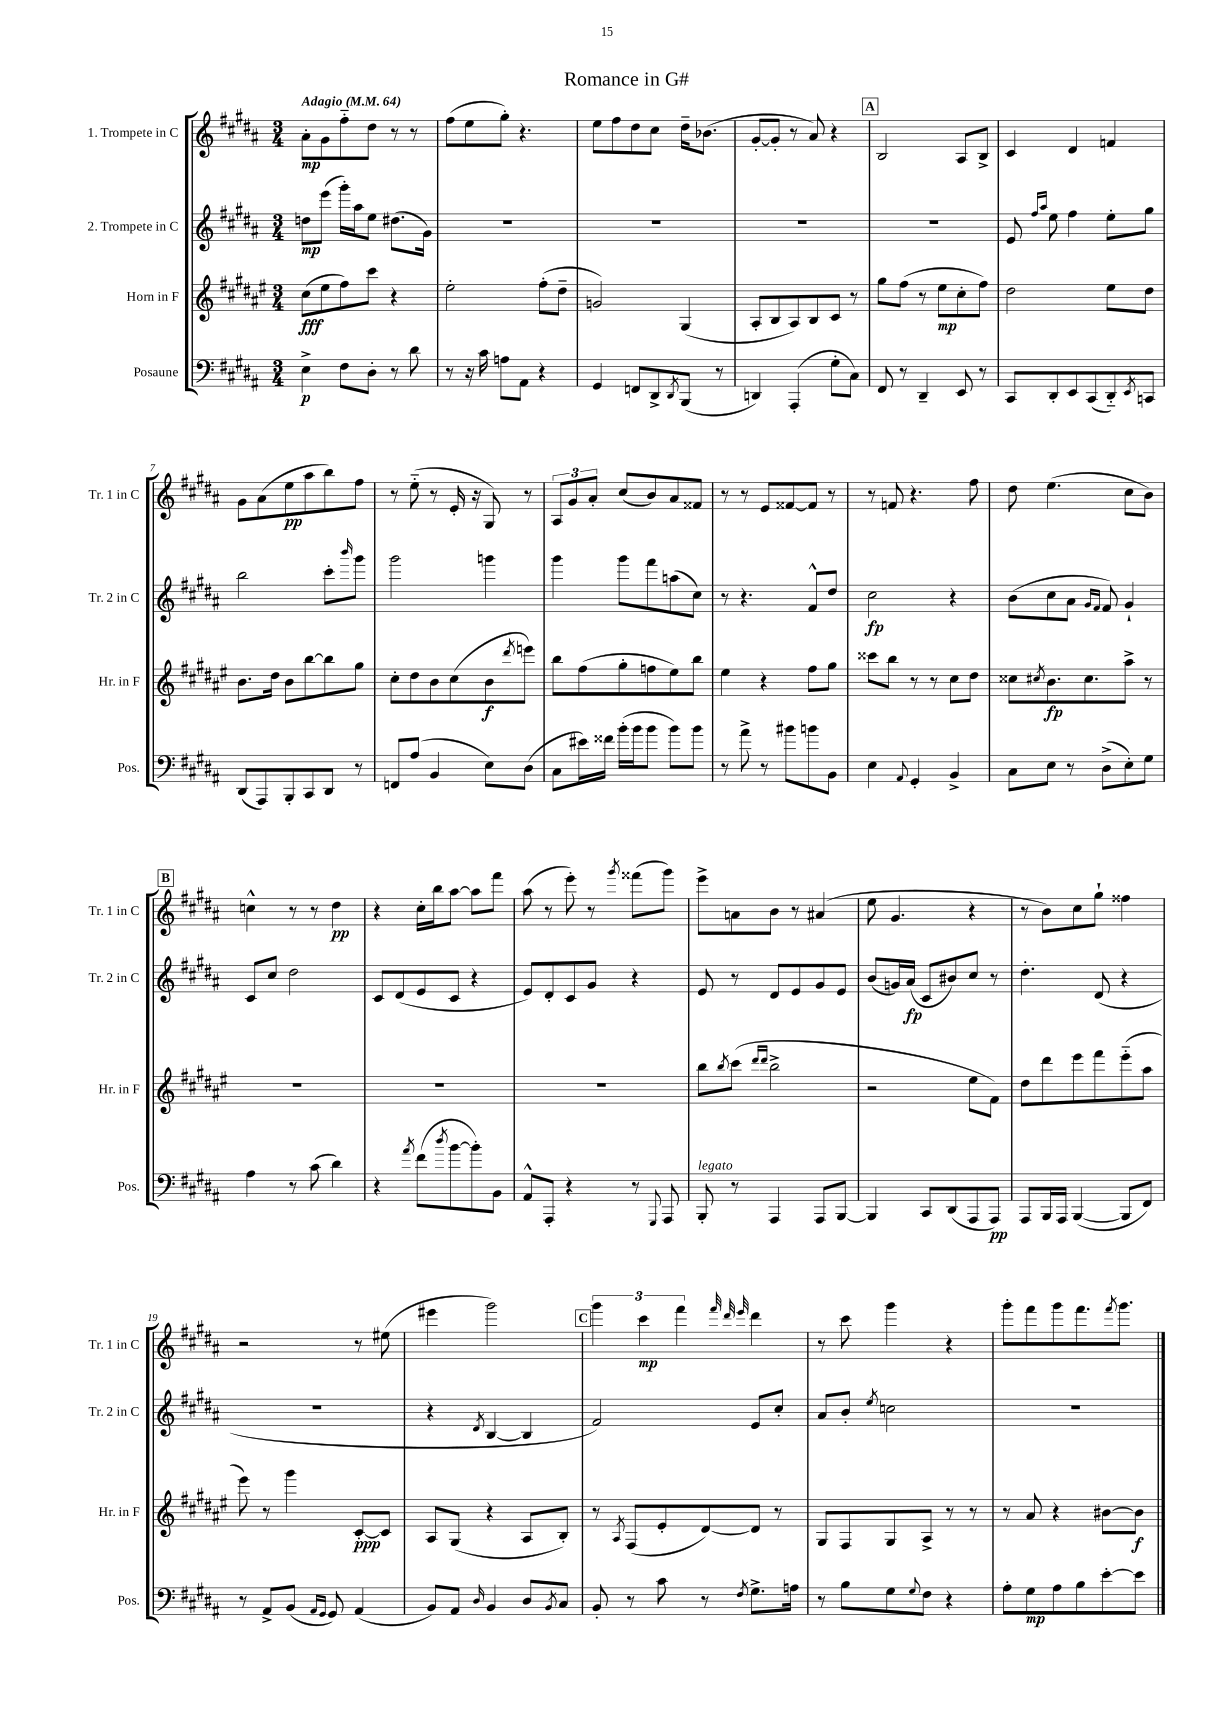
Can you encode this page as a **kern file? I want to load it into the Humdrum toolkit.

**kern	**dynam	**kern	**dynam	**kern	**dynam	**kern	**dynam
*part4	*part4	*part3	*part3	*part2	*part2	*part1	*part1
*staff4	*staff4	*staff3	*staff3	*staff2	*staff2	*staff1	*staff1
*I"Posaune	*	*I"Horn in F	*	*I"2. Trompete in C	*	*I"1. Trompete in C	*
*I'Pos.	*	*I'Hr. in F	*	*I'Tr. 2 in C	*	*I'Tr. 1 in C	*
*clefF4	*	*clefG2	*	*clefG2	*	*clefG2	*
*k[f#c#g#d#a#]	*	*k[f#c#g#d#a#e#]	*	*k[f#c#g#d#a#]	*	*k[f#c#g#d#a#]	*
*M3/4	*	*M3/4	*	*M3/4	*	*M3/4	*
*MM64	*	*MM64	*	*MM64	*	*MM64	*
=1	=1	=1	=1	=1	=1	=1	=1
!	!	!	!	!	!	!LO:TX:a:B:t=Adagio	!
4E^\	p	(8cc#\L	fff	8ddn\L	mp	8a#'\L	mp
.	.	8ee#\	.	(8eee\J	.	8g#\	.
8F#\L	.	8ff#\)	.	16ggg#'\LL)	.	8ff#\	.
.	.	.	.	16aa#\J	.	.	.
8D#'\J	.	8ccc#\J	.	8ee\J	.	8dd#\J	.
8r	.	4r	.	(8.dd#X\L	.	8r	.
8d#\	.	.	.	.	.	8r	.
.	.	.	.	16g#\Jk)	.	.	.
=2	=2	=2	=2	=2	=2	=2	=2
8r	.	2ee#'\	.	2.r	.	(8ff#\L	.
16r	.	.	.	.	.	8ee\	.
16c#\	.	.	.	.	.	.	.
8An\L	.	.	.	.	.	8gg#'\J)	.
8AA#\J	.	.	.	.	.	4.r	.
4r	.	(8ff#'\L	.	.	.	.	.
.	.	8dd#~\J	.	.	.	.	.
=3	=3	=3	=3	=3	=3	=3	=3
4GG#/	.	2gn/)	.	2.r	.	8ee\L	.
.	.	.	.	.	.	8ff#\	.
8FFn/L	.	.	.	.	.	8dd#\	.
8DD#^/	.	.	.	.	.	8cc#\J	.
8qDD#/	.	.	.	.	.	.	.
(8BBB/J	.	(4G#/	.	.	.	16dd#~\KL	.
.	.	.	.	.	.	(8.b-X\J	.
8r	.	.	.	.	.	.	.
=4	=4	=4	=4	=4	=4	=4	=4
4DDn/)	.	8A#'/L	.	2.r	.	[8g#'/L	.
.	.	8B/	.	.	.	8g#'/J]	.
(4AAA#'/	.	8A#/)	.	.	.	8r	.
.	.	8B/	.	.	.	8a#/)	.
8G#'\L	.	8c#/J	.	.	.	4r	.
8C#\J)	.	8r	.	.	.	.	.
!!LO:REH:place=s1:t=A
=5	=5	=5	=5	=5	=5	=5	=5
8FF#/	.	8gg#\L	.	2.r	.	2B/	.
8r	.	(8ff#\J	.	.	.	.	.
4DD#~/	.	8r	.	.	.	.	.
.	.	8ee#\L	mp	.	.	.	.
8EE/	.	8cc#'\	.	.	.	8A#/L	.
8r	.	8ff#\J)	.	.	.	8B^/J	.
=6	=6	=6	=6	=6	=6	=6	=6
8CC#/L	.	2dd#\	.	8e/	.	4c#/	.
.	.	.	.	16qqff#/LL	.	.	.
.	.	.	.	16qqaa#/JJ	.	.	.
8DD#'/	.	.	.	8ee\	.	.	.
8EE/	.	.	.	4ff#\	.	4d#/	.
(8CC#/	.	.	.	.	.	.	.
8DD#/)	.	8ee#\L	.	8ee'\L	.	4fn/	.
8qEE/	.	.	.	.	.	.	.
8CCn/J	.	8dd#\J	.	8gg#\J	.	.	.
!!LO:LB:g=z
=7	=7	=7	=7	=7	=7	=7	=7
(8DD#/L	.	8.b\L	.	2bb\	.	8g#\L	.
8AAA#/)	.	.	.	.	.	(8a#\	.
.	.	16dd#\Jk	.	.	.	.	.
8BBB'/	.	8b\L	.	.	.	8ee\	pp
8CC#/	.	[8bb\	.	.	.	8aa#\	.
8DD#/J	.	8bb\]	.	8ccc#'\L	.	8bb\)	.
.	.	.	.	16qqbbb/	.	.	.
8r	.	8gg#\J	.	8ggg#\J	.	8ff#\J	.
=8	=8	=8	=8	=8	=8	=8	=8
8FFn/L	.	8cc#'\L	.	2ggg#\	.	8r	.
(8A#/J	.	8dd#\	.	.	.	(8ee\	.
4BB/	.	8b\	.	.	.	8r	.
.	.	(8cc#\	.	.	.	16e'/	.
.	.	.	.	.	.	16r	.
8E\L)	.	8b\	f	4gggn\	.	8G#/)	.
.	.	8qddd#/	.	.	.	.	.
(8D#\J	.	8eeen\J)	.	.	.	8r	.
=9	=9	=9	=9	=9	=9	=9	=9
8C#\L	.	8bb\L	.	4ggg#\	.	12A#/L	.
.	.	.	.	.	.	12g#/	.
16e#X\L)	.	(8ff#\	.	.	.	.	.
.	.	.	.	.	.	12a#'/J	.
16f##X\JJ	.	.	.	.	.	.	.
(16b'\LL	.	8gg#'\	.	8ggg#\L	.	(8cc#/L	.
16b\J	.	.	.	.	.	.	.
8b\J	.	8ffn\	.	8fff#\	.	8b/)	.
8b\L)	.	8ee#\)	.	(8aan\	.	8a#/	.
8b\J	.	8bb\J	.	8cc#\J)	.	8f##X/J	.
=10	=10	=10	=10	=10	=10	=10	=10
8r	.	4ee#\	.	8r	.	8r	.
8a#^\	.	.	.	4.r	.	8r	.
8r	.	4r	.	.	.	8e/L	.
8b#X\L	.	.	.	.	.	[8f##X/	.
8bn\	.	8ff#\L	.	8f#^^/L	.	8f##/J]	.
8BB\J	.	8gg#\J	.	8dd#/J	.	8r	.
=11	=11	=11	=11	=11	=11	=11	=11
4E\	.	8ccc##X\L	.	2cc#\	fp	8r	.
.	.	8bb\J	.	.	.	8fn/	.
8qqAA#/	.	.	.	.	.	.	.
4GG#'/	.	8r	.	.	.	4.r	.
.	.	8r	.	.	.	.	.
4BB^/	.	8cc#\L	.	4r	.	.	.
.	.	8dd#\J	.	.	.	8ff#\	.
=12	=12	=12	=12	=12	=12	=12	=12
8C#\L	.	8cc##X\L	.	(8b\L	.	8dd#\	.
.	.	8qcc#X/	.	.	.	.	.
8E\J	.	8.b\	fp	8cc#\	.	(4.ee\	.
8r	.	.	.	8a#\J	.	.	.
.	.	8.cc#\	.	.	.	.	.
.	.	.	.	16qqg#/LL	.	.	.
.	.	.	.	16qqf#/JJ	.	.	.
(8D#^\L	.	.	.	8f#/)	.	.	.
8E'\)	.	8aa#^\J	.	4g#`/	.	8cc#\L	.
8G#\J	.	8r	.	.	.	8b\J)	.
!!LO:LB:g=z
!!LO:REH:place=s1:t=B
=13	=13	=13	=13	=13	=13	=13	=13
4A#\	.	2.r	.	8c#/L	.	4ccn^^\	.
.	.	.	.	8cc#/J	.	.	.
8r	.	.	.	2dd#\	.	8r	.
(8c#\	.	.	.	.	.	8r	.
4d#\)	.	.	.	.	.	4dd#\	pp
=14	=14	=14	=14	=14	=14	=14	=14
4r	.	2.r	.	8c#/L	.	4r	.
.	.	.	.	(8d#/	.	.	.
8qa#/	.	.	.	.	.	.	.
(8f#\L	.	.	.	8e/	.	16cc#'\LL	.
.	.	.	.	.	.	16bb\J	.
8qdd#/	.	.	.	.	.	.	.
[8b\	.	.	.	8c#/J	.	[8aa#\J	.
8b'\])	.	.	.	4r	.	8aa#\L]	.
8BB\J	.	.	.	.	.	8fff#\J	.
=15	=15	=15	=15	=15	=15	=15	=15
8AA#^^/L	.	2.r	.	8e/L)	.	(8aa#\	.
8AAA#'/J	.	.	.	8d#'/	.	8r	.
4r	.	.	.	8c#/	.	8eee'\)	.
.	.	.	.	8g#/J	.	8r	.
.	.	.	.	.	.	8qggg#/	.
8r	.	.	.	4r	.	(8fff##X\L	.
8qqGGG#/	.	.	.	.	.	.	.
8AAA#/	.	.	.	.	.	8ggg#\J)	.
=16	=16	=16	=16	=16	=16	=16	=16
!LO:TX:a:i:t=legato	!	!	!	!	!	!	!
8BBB'/	.	8bb\L	.	8e/	.	8eee^\L	.
.	.	8qbb/	.	.	.	.	.
8r	.	(8ccc#\J	.	8r	.	8an\	.
.	.	16qqddd#/LL	.	.	.	.	.
.	.	16qqddd#/JJ	.	.	.	.	.
4AAA#/	.	2bb^\	.	8d#/L	.	8b\J	.
.	.	.	.	8e/	.	8r	.
8AAA#/L	.	.	.	8g#/	.	(4a#X/	.
[8BBB/J	.	.	.	8e/J	.	.	.
=17	=17	=17	=17	=17	=17	=17	=17
4BBB/]	.	2r	.	(8b/L	.	8ee\	.
.	.	.	.	16gn/L)	.	4.g#/	.
.	.	.	.	(16a#/JJ	fp	.	.
8CC#/L	.	.	.	8c#/L	.	.	.
(8DD#/	.	.	.	8b#X/)	.	.	.
8AAA#/	.	8ee#\L	.	8cc#/J	.	4r	.
8AAA#/J)	pp	8f#\J)	.	8r	.	.	.
=18	=18	=18	=18	=18	=18	=18	=18
8AAA#/L	.	8dd#\L	.	4.dd#'\	.	8r	.
16BBB/L	.	8ddd#\	.	.	.	8b\L)	.
16AAA#/JJ	.	.	.	.	.	.	.
([4BBB/	.	8eee#\	.	.	.	8cc#\	.
.	.	8fff#\	.	(8d#/	.	8gg#`\J	.
8BBB/L]	.	(8eee#\	.	4r	.	4ff##X\	.
8FF#/J)	.	8aa#\J	.	.	.	.	.
!!LO:LB:g=z
=19	=19	=19	=19	=19	=19	=19	=19
8r	.	8eee#\)	.	2.r	.	2r	.
8AA#^/L	.	8r	.	.	.	.	.
(8BB/J	.	4ggg#\	.	.	.	.	.
16qqAA#/LL	.	.	.	.	.	.	.
16qqGG#/JJ	.	.	.	.	.	.	.
8GG#/)	.	.	.	.	.	.	.
(4AA#/	.	[8c#'/L	ppp	.	.	8r	.
.	.	8c#/J]	.	.	.	(8ee#X\	.
=20	=20	=20	=20	=20	=20	=20	=20
8BB/L)	.	8A#/L	.	4r	.	4eee#X\	.
8AA#/J	.	(8G#/J	.	.	.	.	.
16qqD#/	.	.	.	8qd#/	.	.	.
4BB/	.	4r	.	[4B/	.	2ggg#\)	.
8D#/L	.	8A#/L	.	4B/]	.	.	.
8qBB/	.	.	.	.	.	.	.
8C#/J	.	8B'/J)	.	.	.	.	.
!!LO:REH:place=s1:t=C
=21	=21	=21	=21	=21	=21	=21	=21
8BB'/	.	8r	.	2f#/)	.	6ggg#\	.
.	.	8qA#/	.	.	.	.	.
8r	.	(8F#/L	.	.	.	.	.
.	.	.	.	.	.	6ccc#\	mp
8c#\	.	8e#'/	.	.	.	.	.
.	.	.	.	.	.	6fff#\	.
8r	.	[8d#/)	.	.	.	.	.
.	.	.	.	.	.	32qqfff#/	.
.	.	.	.	.	.	32qqddd#/	.
8qF#/	.	.	.	.	.	32qqeee/	.
8.G#^\L	.	8d#/J]	.	8e/L	.	4ddd#\	.
.	.	8r	.	8cc#'/J	.	.	.
16An\Jk	.	.	.	.	.	.	.
=22	=22	=22	=22	=22	=22	=22	=22
8r	.	8G#/L	.	8a#/L	.	8r	.
8B\L	.	8F#/	.	8b'/J	.	8ccc#\	.
.	.	.	.	8qee/	.	.	.
8G#\	.	8G#/	.	2ccn\	.	4ggg#\	.
8qqG#/	.	.	.	.	.	.	.
8F#\J	.	8A#^/J	.	.	.	.	.
4r	.	8r	.	.	.	4r	.
.	.	8r	.	.	.	.	.
=23	=23	=23	=23	=23	=23	=23	=23
8A#'\L	.	8r	.	2.r	.	8ggg#'\L	.
8G#\	mp	8a#/	.	.	.	8fff#\	.
8A#\	.	4r	.	.	.	8ggg#\	.
8B\	.	.	.	.	.	8.fff#\	.
[8e'\	.	[8b#X\L	.	.	.	.	.
.	.	.	.	.	.	8qfff#/	.
.	.	.	.	.	.	8.ggg#\J	.
8e\J]	.	8b#\J]	f	.	.	.	.
==	==	==	==	==	==	==	==
*-	*-	*-	*-	*-	*-	*-	*-
